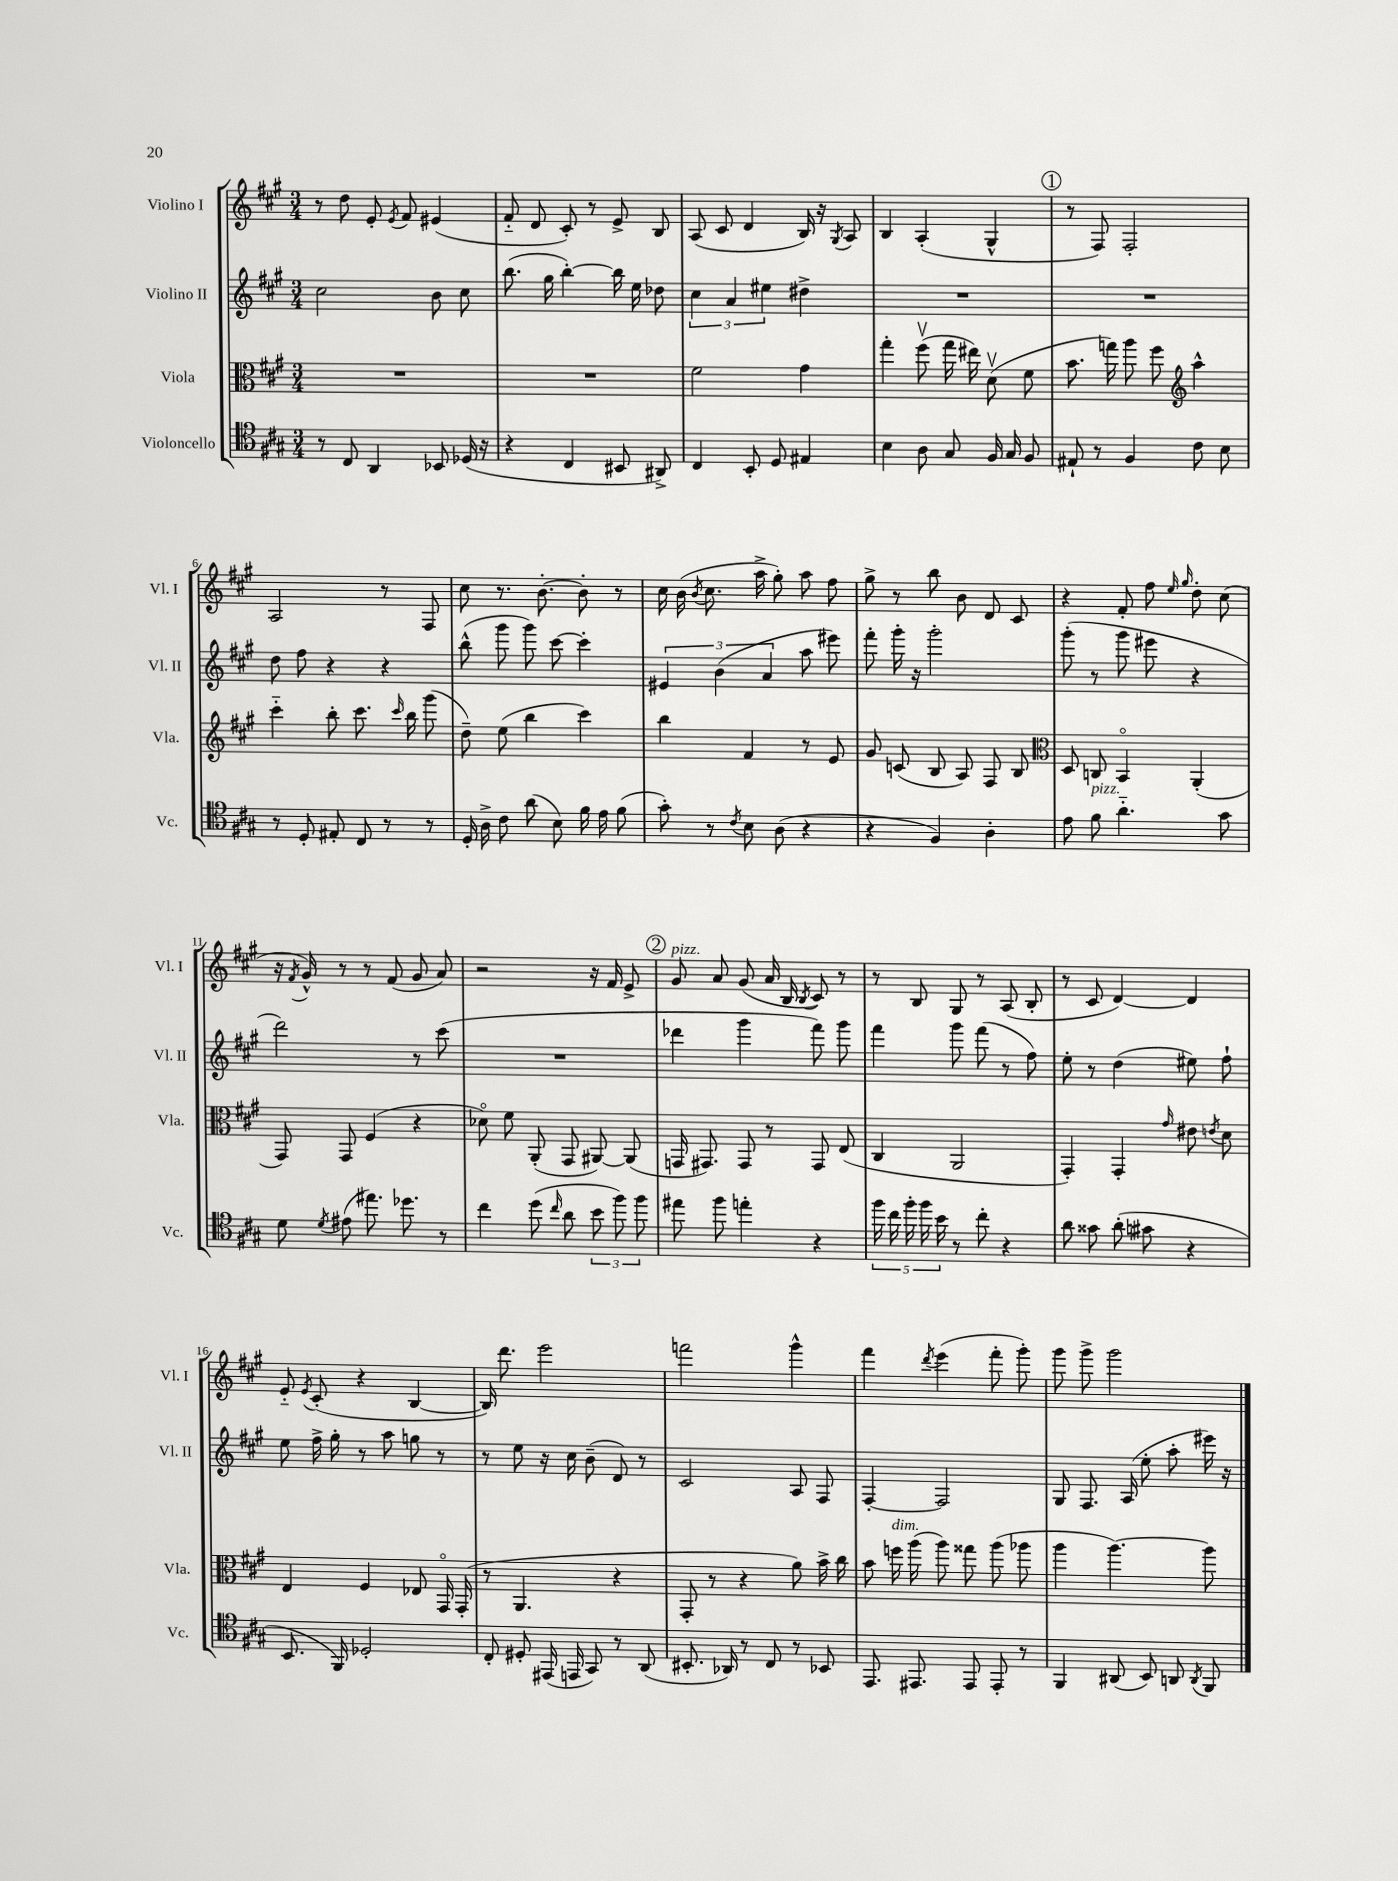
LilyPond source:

<<
\new StaffGroup <<
\new Staff = "s0" \with { instrumentName = "Violino I" shortInstrumentName = "Vl. I" } {
    \clef treble \key a \major \numericTimeSignature \time 3/4
    \autoBeamOff r8 d''8 e'8-. \acciaccatura { e'8 } fis'8 eis'4( |
    fis'8-_ d'8 cis'8-.) r8 e'8-> b8 |
    a8( cis'8 d'4 b16) r16 \acciaccatura { gis8 } a8 |
    b4 a4-.( gis4-^ |
    \mark \markup { \circle "1" } r8 fis8) fis2-. |
    a2 r8 fis8 |
    cis''8 r8. b'8.~-. b'8-. r8 |
    cis''16 b'16( \acciaccatura { b'8 } cis''8. a''16-> gis''8-.) a''8 fis''8 |
    gis''8-> r8 b''8 b'8 d'8 cis'8 |
    r4 fis'8-. fis''8 \grace { e''16 gis''16 } d''8-. cis''8( |
    r16 \acciaccatura { fis'8 } gis'16-^) r8 r8 fis'8( gis'8 a'8) |
    r2 r16 fis'16 e'8-> |
    \mark \markup { \circle "2" } gis'8^\markup { \italic "pizz." } a'8 gis'8( a'16 b16 \acciaccatura { b8 } cis'8) r8 |
    r8 b8 gis8 r8 a8( b8-. |
    r8 cis'8 d'4~) d'4 |
    e'8-_ \acciaccatura { e'8 } cis'8-.( r4 b4~ |
    b16) d'''8. e'''2 |
    f'''2 gis'''4-^ |
    fis'''4 \acciaccatura { d'''8 } e'''4( fis'''8-. gis'''8-.) |
    gis'''8 gis'''8-> gis'''2 \bar "|." |
}
\new Staff = "s1" \with { instrumentName = "Violino II" shortInstrumentName = "Vl. II" } {
    \clef treble \key a \major \numericTimeSignature \time 3/4
    \autoBeamOff cis''2 b'8 cis''8 |
    b''8.( gis''16 b''4~-.) b''16 e''16 des''8 |
    \tuplet 3/2 { cis''4 a'4 eis''4 } dis''4-> |
    R2. |
    \mark \markup { \circle "1" } R2. |
    d''8 fis''8 r4 r4 |
    b''8-^( gis'''8 gis'''8) cis'''8~ cis'''4-. |
    \tuplet 3/2 { eis'4 b'4( a'4 } a''8 eis'''8) |
    fis'''8-. gis'''16-. r16 gis'''2-. |
    gis'''8-.( r8 gis'''8 eis'''8 r4 |
    d'''2) r8 cis'''8( |
    R2. |
    \mark \markup { \circle "2" } des'''4 gis'''4 fis'''8) gis'''8 |
    fis'''4 gis'''8 fis'''8( r8 fis''8) |
    e''8-. r8 d''4( eis''8) fis''8-! |
    e''8 fis''16-> gis''16-. r8 a''8 g''8 r8 |
    r8 e''8 r16 cis''16 b'8--( d'8) r8 |
    cis'2 a8 fis8 |
    fis4~-. fis2 |
    gis8 fis8. a16( e''8-. a''8-. eis'''16) r16 \bar "|." |
}
\new Staff = "s2" \with { instrumentName = "Viola" shortInstrumentName = "Vla." } {
    \clef alto \key a \major \numericTimeSignature \time 3/4
    \autoBeamOff R2. |
    R2. |
    fis'2 gis'4 |
    gis''4-. fis''8\upbow( gis''16 eis''16) d'8\upbow( fis'8 |
    \mark \markup { \circle "1" } b'8. g''16) a''8 fis''8 \clef treble a''4-^ |
    cis'''4-_ b''8-. cis'''8. \grace { cis'''16 } b''16 gis'''8( |
    d''8--) e''8( b''4 cis'''4) |
    b''4 fis'4 r8 e'8 |
    gis'8 c'8( b8 a8) fis8 b8 |
    \clef alto d8 c8 b,4\flageolet a,4-.( |
    gis,8) gis,8 fis4( r4 |
    des'8\flageolet) fis'8 a,8-.( gis,8 ais,8~) ais,8( |
    \mark \markup { \circle "2" } g,16 gis,8.) gis,8 r8 gis,8 e8( |
    cis4 a,2 |
    gis,4-.) gis,4-. \grace { gis'16 } eis'8 \acciaccatura { e'8 } d'8 |
    e4 fis4 ees8 gis,16\flageolet gis,16-.( |
    r8 a,4. r4 |
    gis,8-. r8 r4 a'8) b'16-> cis''16 |
    b'8 f''16^\markup { \italic "dim." } a''16( a''8) gisis''8 a''8( aes''8 |
    a''4 a''4.~) a''8 \bar "|." |
}
\new Staff = "s3" \with { instrumentName = "Violoncello" shortInstrumentName = "Vc." } {
    \clef tenor \key a \major \numericTimeSignature \time 3/4
    \autoBeamOff r8 cis8 a,4 bes,8 des16( r16 |
    r4 cis4 bis,8 ais,8->) |
    cis4 b,8-. d8 eis4 |
    b4 a8 gis8 fis16 gis16 fis8 |
    \mark \markup { \circle "1" } eis8-! r8 fis4 cis'8 b8 |
    r8 d8-. eis8-. cis8 r8 r8 |
    d16-. a16-> cis'8 a'8( b8) fis'16 e'16 fis'8( |
    gis'8-.) r8 \acciaccatura { cis'8 } b8 a8( r4 |
    r4 fis4) a4-. |
    e'8 fis'8^\markup { \italic "pizz." } a'4.-_ gis'8 |
    d'8 \acciaccatura { d'8 } eis'8( eis''8.) des''8. r8 |
    cis''4 d''8( \grace { cis''16 } a'8 \tuplet 3/2 { b'8 fis''8) fis''8 } |
    \mark \markup { \circle "2" } eis''8 fis''8 e''4-. r4 |
    \tuplet 5/4 { fis''16 cis''16 fis''16-. fis''16 b'16 } r8 cis''8-. r4 |
    a'8 gisis'8 a'8-.( gis'8 r4 |
    b,8. fis,16) des2-. |
    cis8-. dis8-. eis,16( e,16 gis,8) r8 a,8( |
    bis,8.-. aes,16) r8 cis8 r8 bes,8 |
    e,8. eis,8. eis,8 eis,8-. r8 |
    fis,4 ais,8( b,8) a,8 \acciaccatura { a,8 } fis,8 \bar "|." |
}
>>
>>
